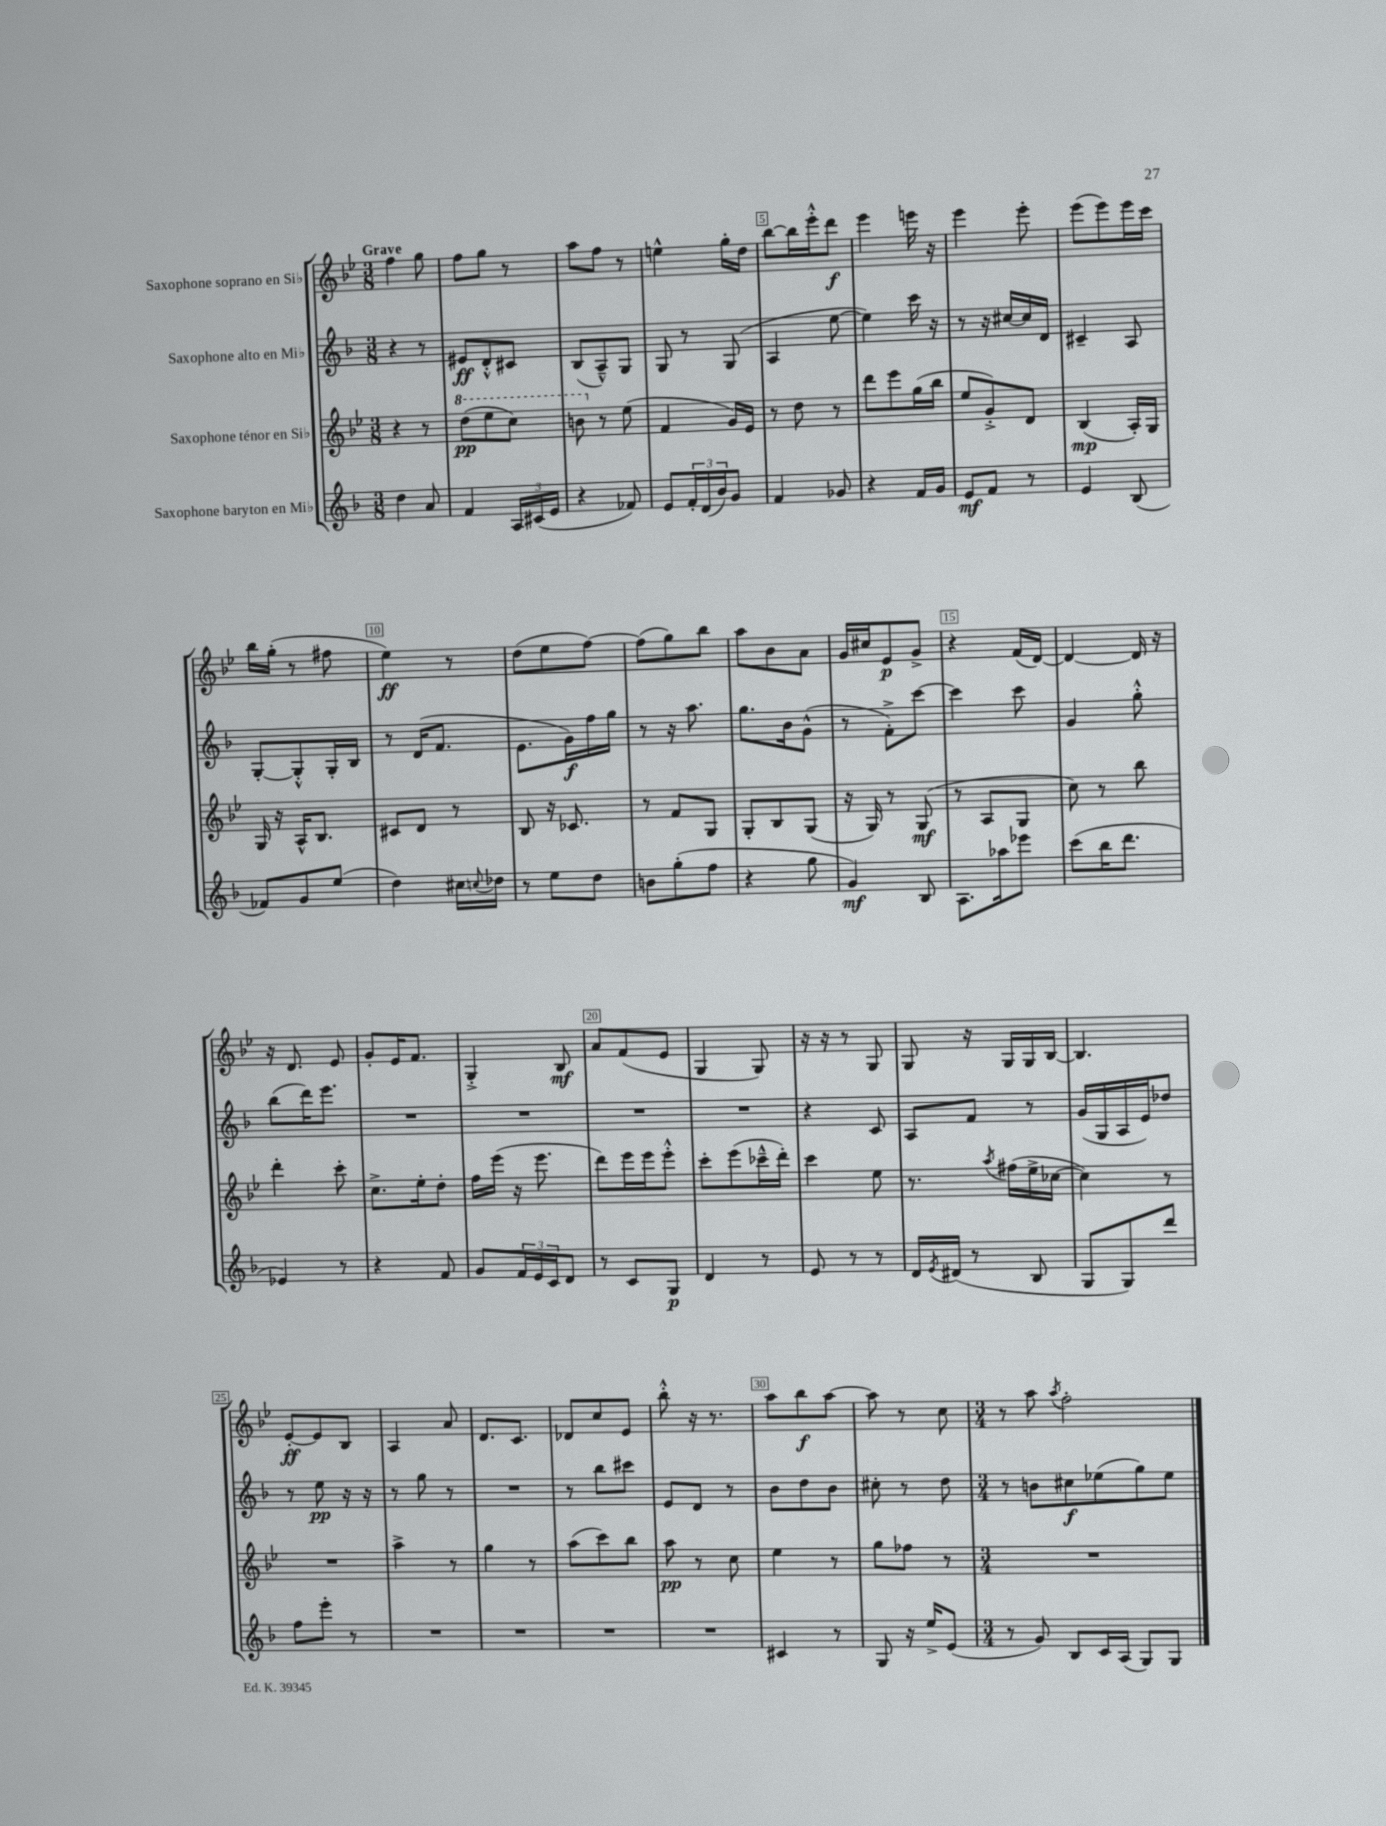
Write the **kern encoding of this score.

**kern	**kern	**kern	**kern
*staff4	*staff3	*staff2	*staff1
*clefG2	*clefG2	*clefG2	*clefG2
*k[b-]	*k[b-e-]	*k[b-]	*k[b-e-]
*M3/8	*M3/8	*M3/8	*M3/8
4dd\	4r	4r	4ff\
8a/	8r	8r	8gg\
=	=	=	=
4f/	(8ddd\L	8e#/L	8ff\L
.	8eee-\	8d'^^/	8gg\J
24A/LL	8ccc\J)	8c#/J	8r
(24c#/	.	.	.
24e/JJ	.	.	.
=	=	=	=
4r	8bb\	(8B-/L	8aa\L
.	8r	8A~^^/)	8ff\J
8f-/)	(8ee-\	8G/J	8r
=	=	=	=
8e/L	4f/	8G/	4ee^^\
24f'/L	.	8r	.
(24d/	.	.	.
24b-/J)	.	.	.
8g/J	16g/LL)	(8G/	16gg'\LL
.	16e-/JJ	.	16dd\JJ
=	=	=	=
4f/	8r	4A/	[8bb-\L
.	8dd\	.	16bb-\]L
.	.	.	16eee-'^^\J
8g-/	8r	[8ee\	8ddd\J
=	=	=	=
4r	8ddd\L	4ee\])	4eee-\
.	8eee-\	.	.
16f/LL	(16gg\L	16ccc\	16eee\
16g/JJ	16bb-\JJ	16r	16r
=	=	=	=
8e/L	8ee-/L	8r	4eee-\
8f/J	8g'^/)	16r	.
.	.	[16cc#/LL	.
8r	8d/J	16cc#/]	8eee-'\
.	.	16d/JJ	.
=	=	=	=
4e/	(4B-/	4c#~/	(8eee-\L
.	.	.	8eee-\)
(8B-/	16A'/LL)	8A/	16eee-\L
.	16G/JJ	.	16ccc\JJ
=	=	=	=
8f-/L)	16G/	[8G'/L	16bb-\LL
.	16r	.	(16gg'\JJ
8g/	16A^^/LK	8G'^^/]	8r
.	8.B-/J	.	.
(8ee/J	.	16G'/L	8ff#\
.	.	16B-/JJ	.
=	=	=	=
4dd\)	8c#/L	8r	4ee-\)
.	8d/J	(16d/LK	.
.	.	8.f/J	.
16cc#\LL	8r	.	8r
8qqcc/	.	.	.
16dd-\JJ	.	.	.
=	=	=	=
8r	8B-/	8.e\L	(8dd\L
8ee\L	16r	.	8ee-\
.	8.c-/	16g\L)	.
8dd\J	.	16ff\	[8ff\J)
.	.	16gg\JJ	.
=	=	=	=
8b\L	8r	8r	(8ff\]L
(8gg'\	8f/L	16r	8gg\)
.	.	8.aa\	.
8ff\J	8G/J	.	8bb-\J
=	=	=	=
4r	8G'/L	8.gg\L	8aa\L
.	8B-/	.	8b-\
.	.	16b-\k	.
8gg\	(8G/J	(8g^^\J	8a\J
=	=	=	=
4g/)	16r	8r	16g/LL
.	16G/)	.	16cc#/J
.	8r	8f'^\L)	8e-/
8B-/	(8G/	[8ccc\J	8g^/J
=	=	=	=
8.A\L	8r	4ccc\]	4r
.	8A/L	.	.
16aa-\k	.	.	.
8eee-\J	8G/J	8ccc\	(16f/LL
.	.	.	[16d/JJ)
=	=	=	=
(8ccc\L	8cc\)	4g/	4d/_
16bb-\K	8r	.	.
8.ddd\J	.	.	.
.	8bb-\	8gg'^^\	16d/]
.	.	.	16r
=	=	=	=
4e-/)	4ddd'\	(8bb-\L	16r
.	.	.	8.d/
.	.	16ddd\K)	.
.	.	8.eee\J	.
8r	8ccc'\	.	8e-/
=	=	=	=
4r	8.cc^\L	4.r	8g'/L
.	.	.	16e-/K
.	16ee-'\k	.	8.f/J
8f/	8dd'\J	.	.
=	=	=	=
8g/L	16ff\LL	4.r	4G'^/
.	(16eee-\JJ	.	.
24f/L	16r	.	.
24e/	.	.	.
.	8.eee-\	.	.
24c/J	.	.	.
8d/J	.	.	8B-/
=	=	=	=
8r	8ddd\L)	4.r	8a/L
8c/L	16eee-\L	.	(8f/
.	16eee-\J	.	.
8G/J	8eee-'^^\J	.	8e-/J
=	=	=	=
4d/	8ccc'\L	4.r	4G/
.	(8eee-\	.	.
8r	16ccc-~^^\L	.	8G/)
.	16ddd'\JJ)	.	.
=	=	=	=
8e/	4ccc\	4r	16r
.	.	.	16r
8r	.	.	8r
8r	8ee-\	8c/	8G/
=	=	=	=
16d/LL	8.r	8A/L	8G/
8qe/	.	.	.
(16d#/JJ	.	.	.
8r	.	8f/J	16r
.	8qaa/	.	.
.	(16ff#\LL	.	16G/LL
8B-/	16ee-^\	8r	16G/
.	[16cc-\JJ	.	[16B-/JJ
=	=	=	=
8G/L	4cc-\])	(16g/LL	4.B-/]
.	.	16G/	.
8G/)	.	16A/	.
.	.	16e/J)	.
8ddd/J	8r	8dd-/J	.
=	=	=	=
8ff\L	4.r	8r	[8e-'/L
8eee'\J	.	8ee\	8e-/]
8r	.	16r	8B-/J
.	.	16r	.
=	=	=	=
4.r	4aa^\	8r	4A/
.	.	8gg\	.
.	8r	8r	8a/
=	=	=	=
4.r	4gg\	4.r	8.d/L
.	.	.	8.c/J
.	8r	.	.
=	=	=	=
4.r	(8aa\L	8r	8d-/L
.	8ccc\)	8bb-\L	8cc/
.	8bb-\J	8ccc#\J	8e-/J
=	=	=	=
4.r	8aa\	8e/L	8bb-'^^\
.	8r	8d/J	16r
.	.	.	8.r
.	8cc\	8r	.
=	=	=	=
4c#/	4ee-\	8b-\L	8aa\L
.	.	8dd\	8bb-\
8r	8r	8b-\J	[8aa\J
=	=	=	=
8G/	8gg\L	8cc#'\	8aa\]
16r	8ff-\J	8r	8r
16ee^/LK	.	.	.
(8e/J	8r	8dd\	8cc\
=	=	=	=
*M3/4	*M3/4	*M3/4	*M3/4
8r	2.r	8r	8r
8g/)	.	8b\L	8aa\
.	.	.	8qaa/
8B-/L	.	8cc#\	2ff'\
16c/L	.	(8ee-\	.
(16A/JJ	.	.	.
8G/L)	.	8gg\)	.
8G/J	.	8ee-\J	.
==	==	==	==
*-	*-	*-	*-
